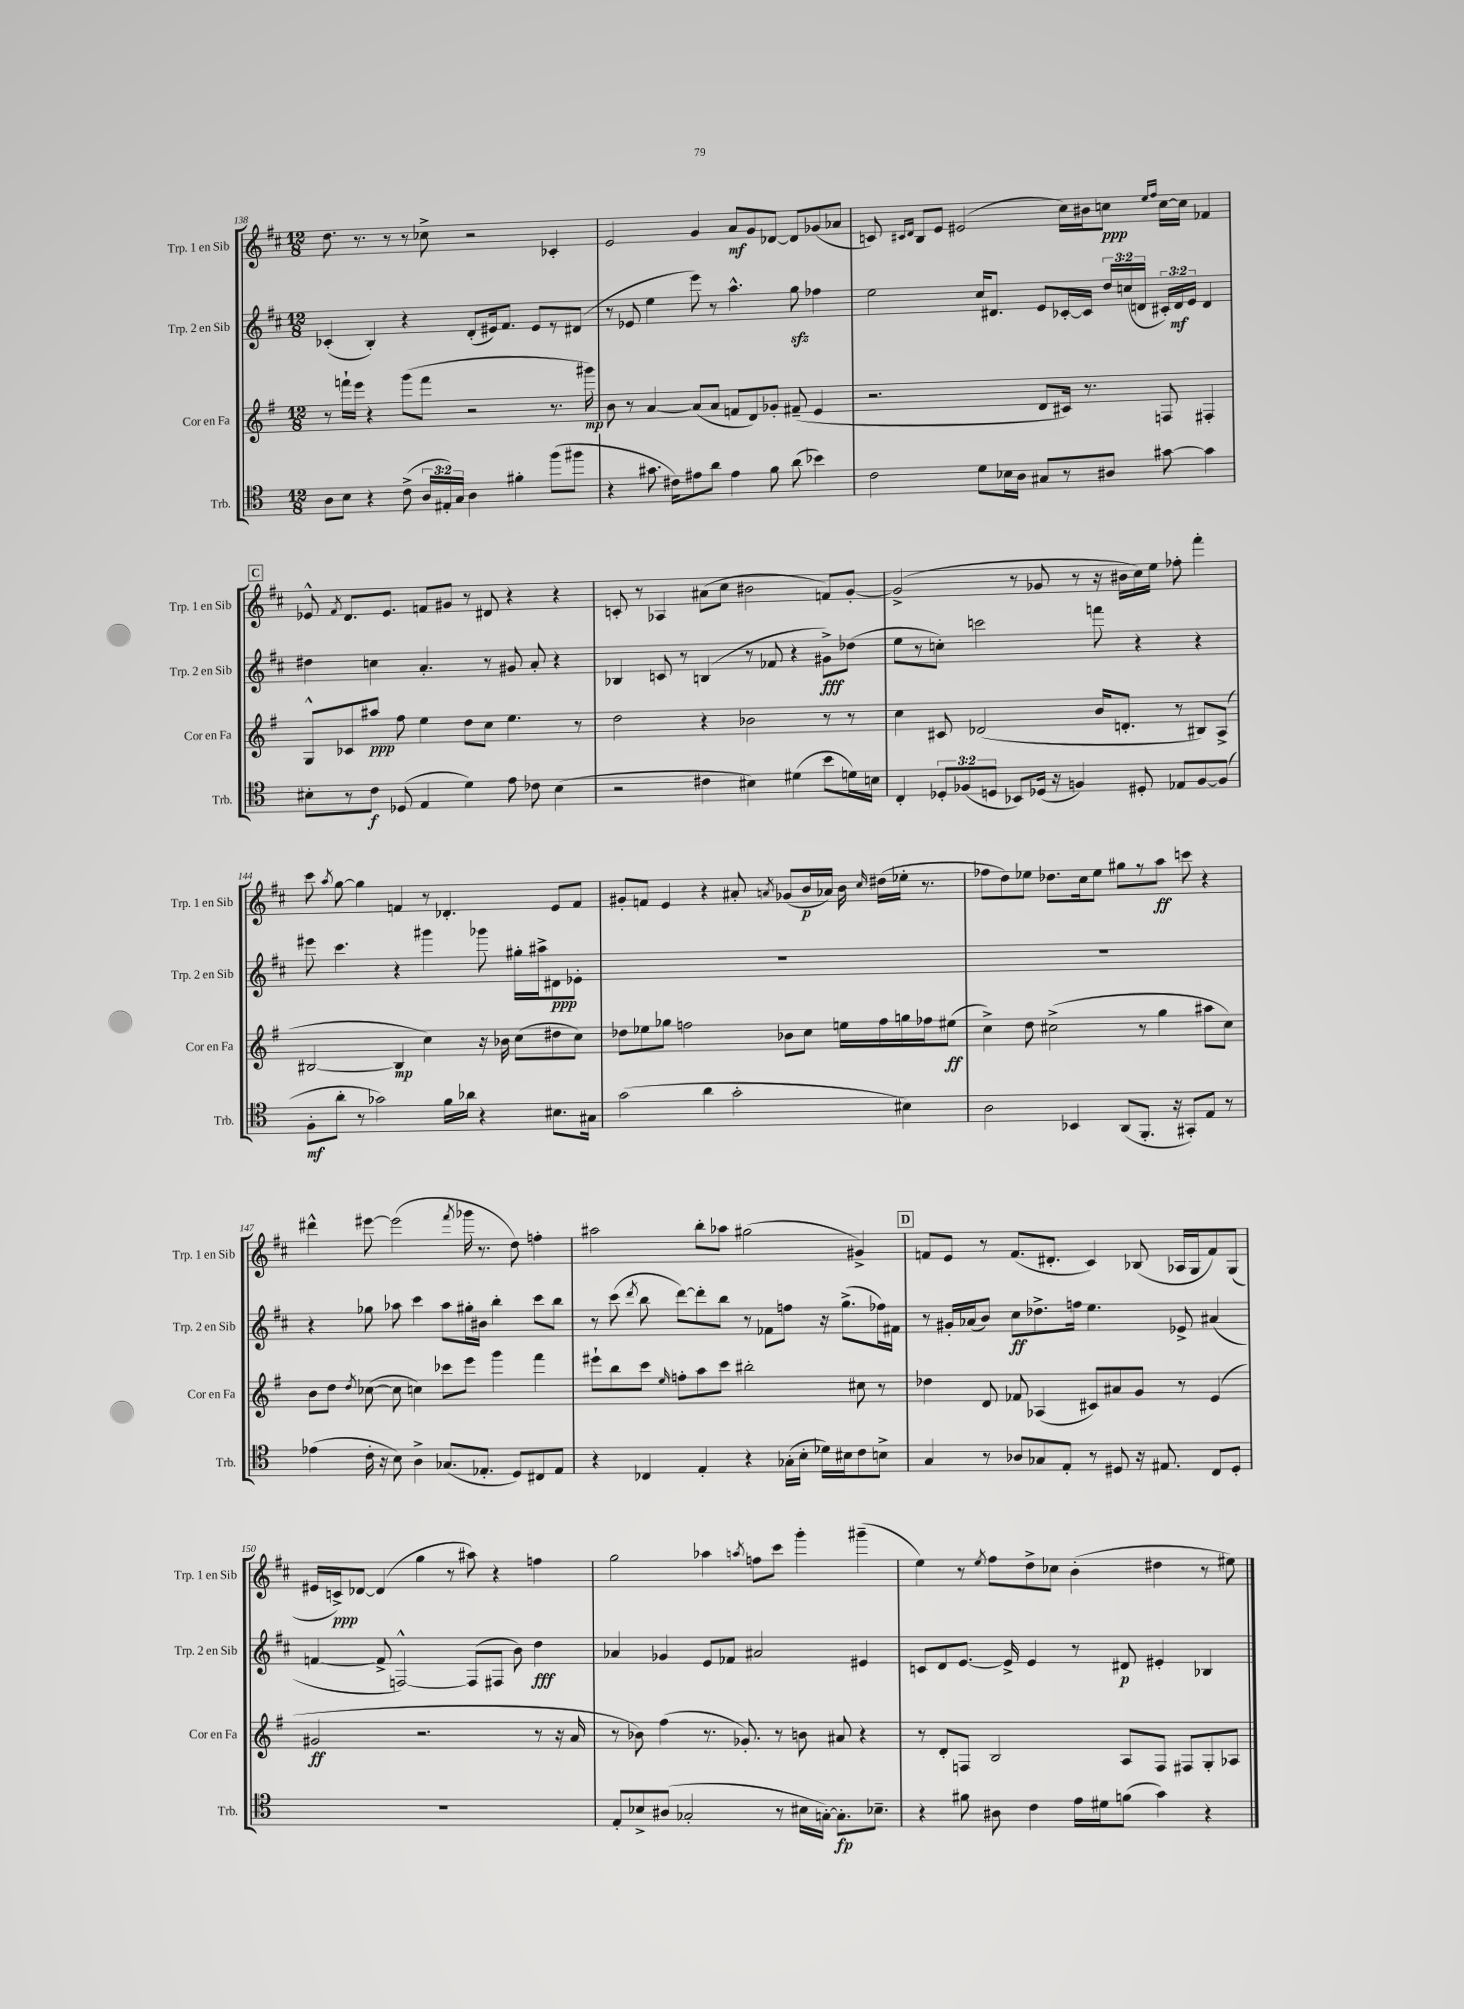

**kern	**kern	**kern	**kern
*staff4	*staff3	*staff2	*staff1
*clefC4	*clefG2	*clefG2	*clefG2
*k[]	*k[f#]	*k[f#c#]	*k[f#c#]
*M12/8	*M12/8	*M12/8	*M12/8
8A	8r	(4c-'	8.dd
8B	16fff`	.	.
.	16eee	.	8.r
4r	4r	4B')	.
.	.	.	8r
(8c^	(8ggg	4r	8r
24A	8fff	.	8cc-^
24E#')	.	.	.
24G	.	.	.
4A	2r	(8d'	2r
.	.	16e#)	.
.	.	8.f#	.
4f#'	.	.	.
.	.	8e#	.
(8ff	8.r	8r	4c-'
8ff#	.	(8d#	.
.	16ggg#)	.	.
=	=	=	=
4r	8b	8r	2e
.	8r	8e-	.
8.g#	[4a	4ee	.
16c#)	.	.	.
8e#	(8a]	8eee)	4g
8a	8a	8r	.
4e#	8f	4.aa^^	8a
.	8d)	.	8g
8f	8g-'	.	[8d-
(8a	(8f#~	8gg	8d-]
4b-)	4e	4ff-	(8g-
.	.	.	8a-
=	=	=	=
2c	2.r	2ee	8c)
.	.	.	16qqc#
.	.	.	16qqd
.	.	.	8B
.	.	.	8e
.	.	.	(2e#
8d	.	16cc#	.
.	.	8.d#	.
16B-	.	.	.
16A	.	.	.
8G#	8d	8e	.
8r	16c#)	[16c-'	16cc#)
.	8.r	16c-]	16b#
8A#	.	24dd	8cc
.	.	(24cc	.
.	.	24d	.
.	.	.	16qqee
.	.	.	16qqff#
[8g#	8F	24c#')	[16cc
.	.	24d	.
.	.	.	16cc]
.	.	24e	.
4g#]	4F#'	4d	4f-
=	=	=	=
8B#'	8G^^	4dd#	8e-^^
.	.	.	8qf#
8r	8c-	.	8.d
8c	8aa#	4cc	.
.	.	.	8.e-
(8D-	8ff#	.	.
4E	4ee	4.a'	8f
.	.	.	8g#
4d)	8dd	.	8r
.	8cc	8r	8d#
8e	4.ee	8g#	4r
8c-	.	8a'	.
(4B#	.	4r	4r
.	8r	.	.
=	=	=	=
2r	2dd	4B-	8c'
.	.	.	8r
.	.	8c	4A-
.	.	8r	.
4c#	4r	(4B	(8a#
.	.	.	8cc#
4B#)	2b-	8r	2b#
.	.	8f-	.
(4d#	.	4r	.
8b	8r	8g#^)	8f)
16d)	8r	(8dd-	[8g'
16B	.	.	.
=	=	=	=
4C'	4cc	8ee	(2g^]
.	.	8r	.
12D-'	8c#	8cc')	.
(12F-	.	.	.
.	(2d-	2ccc	.
12D	.	.	.
8BB-)	.	.	8r
(16D-	.	.	8g-
16r	.	.	.
4F)	.	.	8r
.	16b	8fff	16r
.	8.d'	.	16b#
8D#'	.	4r	16cc#)
.	.	.	16ee
8E-	8r	.	8ff-'
[8F	8B#)	4r	4fff#'
(8F]	(8A^	.	.
=	=	=	=
8F'	[2B#	8eee#	8ccc#
.	.	.	8qaa
8a'	.	4.ccc#	[8gg
8r	.	.	4gg]
2g-)	.	.	.
.	4B#]	4r	4f
.	4cc)	4ggg#	8r
16f	.	.	4.d-'
16a-	.	.	.
4r	16r	8ggg-	.
.	16b-	.	.
.	(8cc	16gg#'	.
.	.	16aa#^	.
8.B#	8dd#	8d#	8e
.	8cc)	8e-'	8f
16G#	.	.	.
=	=	=	=
(2g	8dd-	1.r	8g#'
.	8ee-	.	8f
.	8gg-	.	4e
.	2ff	.	.
4a	.	.	4r
2g'	.	.	8a#'
.	.	.	8qa
.	8b-	.	(8g-
.	8cc	.	16b
.	.	.	16a-)
.	16ee	.	16b
.	.	.	16qqcc#
.	16ff	.	(16dd#
4B#)	16gg	.	16ee-'
.	16ff-	.	8.r
.	(8ee#	.	.
=	=	=	=
2A	4cc^)	1.r	8ff-
.	.	.	8dd)
.	8dd	.	8ee-
.	(2cc#^	.	8.dd-
4BB-	.	.	.
.	.	.	16cc#
.	.	.	8ee-
(8AA	.	.	8gg#
8.FF'	8r	.	8r
.	4gg	.	8aa
16r	.	.	.
8GG#')	.	.	8ccc
8E	8aa#	.	4r
8r	8cc#)	.	.
=	=	=	=
(4e-	8b	4r	4ddd#^^
.	8dd	.	.
.	8qdd	.	.
16c'	([8cc-	8gg-	[8eee#
16r	.	.	.
8B)	8cc-]	8aa-	(2eee#]
4A^	4cc)	4ccc#	.
(8.G-	8ccc-	8aa-	.
.	.	.	8qfff#
.	8eee	16gg#'	16ggg-
8.E-'	.	16b#	8.r
.	4ggg	4bb'	.
8D)	.	.	8dd)
8C#	4fff#	8ccc#	4ff'
8E-	.	8bb	.
=	=	=	=
4r	8eee#`	8r	2aa#
.	8bb	(8ccc#	.
.	.	8qddd	.
4C-	8ccc	8bb	.
.	16qqee	.	.
.	8ff'	[8ddd)	.
4E'	8aa	8ddd']	8bb'
.	8ccc	8bb	8aa-
4r	2bb#'	8r	(2gg#
.	.	8f-	.
(16G-'	.	8ff	.
16B'	.	.	.
16d-)	.	16r	.
16B#	.	(8.gg^	.
8c	8cc#	.	4g#^)
8B^	8r	16ff-)	.
.	.	16f#	.
=	=	=	=
4G	4dd-	8r	8f
.	.	16g#'	8e
.	.	(16a-	.
8r	8d	8b)	8r
8A-	8f-	8cc#	(8.f
8G-	(4A-	8.dd-^	.
.	.	.	8.d#'
8E'	.	.	.
.	.	16ff	.
8r	8c#)	4.ee	4c#)
8D#	8a#	.	.
16r	8g	.	(8B-
8.E#	.	.	.
.	8r	8e-^	16A-
.	.	.	16G
8C	(4e	(4a#	8f)
8D#'	.	.	(8G
=	=	=	=
1.r	2g#	[4f	16e#
.	.	.	16c^)
.	.	.	[8d-
.	.	8f^]	(4d-]
.	.	[2F^^)	.
.	2.r	.	4gg
.	.	.	8r
.	.	(8F]	8aa#)
.	.	8F#	4r
.	.	8b)	.
.	8r	4dd	4ff
.	16r	.	.
.	16a	.	.
=	=	=	=
8E'	8r	4a-	2gg
8B-^	8b-)	.	.
(8A#	(4ff#	4g-	.
2G-'	.	.	.
.	8.r	8e	4aa-
.	.	8f-	.
.	8.g-')	.	.
.	.	.	8qaa
.	.	2a#	8ff
8r	8r	.	8ccc#
16B#	8b	.	4ggg'
[16G')	.	.	.
8.G']	8a#	.	.
.	4r	4e#	(4ggg#~
8.B-~	.	.	.
=	=	=	=
4r	8r	8c	4ee)
.	8d'	8d	.
8f#	8F	[8.e	8r
.	.	.	8qee
8A#	2B	.	8ff#
.	.	16e^]	.
4c	.	4e	8dd^
.	.	.	8cc-
16e	.	8r	(4b'
16d#	.	.	.
(8f	8A	8d#	.
4g)	8F	4e#'	4dd#
.	8F#	.	.
4r	8G'	4B-	8r
.	8A-	.	8ee#)
==	==	==	==
*-	*-	*-	*-
